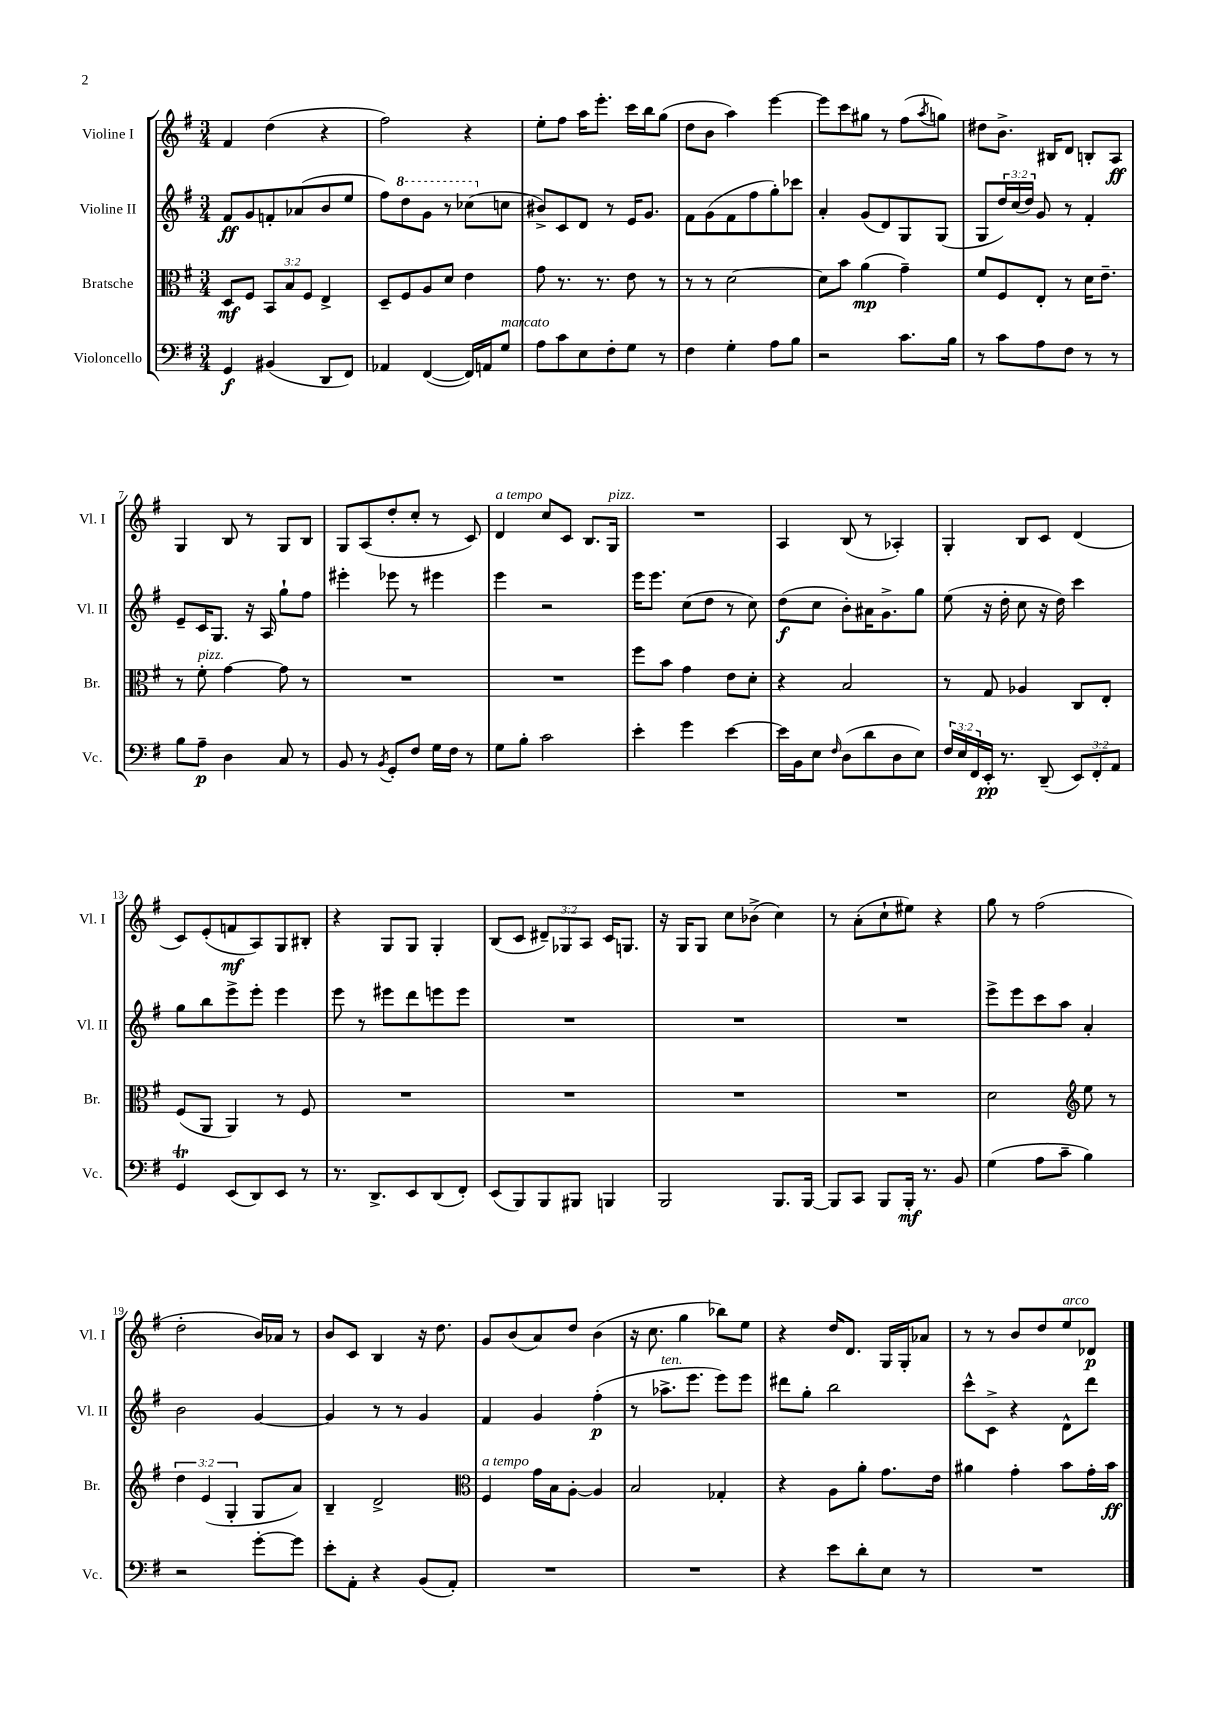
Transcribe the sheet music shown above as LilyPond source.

<<
\new StaffGroup <<
\new Staff = "s0" \with { instrumentName = "Violine I" shortInstrumentName = "Vl. I" } {
    \clef treble \key g \major \numericTimeSignature \time 3/4 \override Staff.TupletNumber.text = #tuplet-number::calc-fraction-text
    fis'4 d''4( r4 |
    fis''2) r4 |
    e''8-. fis''8 a''16 e'''8.-. c'''16 b''16 g''8( |
    d''8 b'8 a''4) e'''4~ |
    e'''8 c'''8 gis''8 r8 fis''8( \acciaccatura { a''8 } g''8) |
    dis''8 b'8.-> bis16 d'8 b8-. a8\ff |
    g4 b8 r8 g8 b8 |
    g8 a8( d''8-. c''8-. r8 c'8) |
    d'4^\markup { \italic "a tempo" } c''8 c'8 b8. g16^\markup { \italic "pizz." } |
    R2. |
    a4 b8( r8 aes4-.) |
    g4-. b8 c'8 d'4( |
    c'8) e'8-.( f'8\mf a8) g8 bis8-. |
    r4 g8 g8 g4-. |
    b8( c'8 \tuplet 3/2 { dis'8--) ges8 a8 } c'16 g8. |
    r16 g16 g8 c''8 bes'8->( c''4) |
    r8 a'8-.( c''8-! eis''8) r4 |
    g''8 r8 fis''2( |
    d''2-. b'16) aes'16 r8 |
    b'8 c'8 b4 r16 d''8. |
    g'8 b'8( a'8) d''8 b'4( |
    r16 c''8. g''4 bes''8) e''8 |
    r4 d''16 d'8. g16 g16-. aes'8 |
    r8 r8 b'8 d''8 e''8^\markup { \italic "arco" } des'8\p \bar "|." |
}
\new Staff = "s1" \with { instrumentName = "Violine II" shortInstrumentName = "Vl. II" } {
    \clef treble \key g \major \numericTimeSignature \time 3/4 \override Staff.TupletNumber.text = #tuplet-number::calc-fraction-text
    fis'8\ff g'8 f'8-. aes'8( b'8 e''8 |
    fis''8) \ottava #1 d'''8 g''8 r8 ces'''8( \ottava #0 c''!8 |
    bis'8->) c'8 d'8 r8 e'16 g'8. |
    fis'8 g'8( fis'8 fis''8 g''8-.) ces'''8 |
    a'4-. g'8( d'8) g8 g8( |
    g8 \tuplet 3/2 { d''16) c''16( d''16) } g'8 r8 fis'4-. |
    e'8-- c'16 g8. r16 a16 g''8-! fis''8 |
    eis'''4-. ees'''8 r8 eis'''4 |
    e'''4 r2 |
    e'''16 e'''8. c''8( d''8 r8 c''8) |
    d''8\f( c''8 b'8-.) ais'16 g'8.-> g''8 |
    e''8( r16 d''16-. c''8 r16 d''16) c'''4 |
    g''8 b''8 e'''8-> e'''8-. e'''4 |
    e'''8 r8 eis'''8 d'''8 e'''8 e'''8 |
    R2. |
    R2. |
    R2. |
    e'''8-> e'''8 c'''8 a''8 a'4-. |
    b'2 g'4~ |
    g'4 r8 r8 g'4 |
    fis'4 g'4 fis''4-.\p( |
    r8 aes''8.->^\markup { \italic "ten." } e'''8. e'''8) e'''8 |
    dis'''8 g''8-. b''2 |
    c'''8-^ c'8-> r4 d'8-^ d'''8 \bar "|." |
}
\new Staff = "s2" \with { instrumentName = "Bratsche" shortInstrumentName = "Br." } {
    \clef alto \key g \major \numericTimeSignature \time 3/4 \override Staff.TupletNumber.text = #tuplet-number::calc-fraction-text
    d8\mf fis8 \tuplet 3/2 { b,8 b8 fis8 } e4-> |
    d8-- fis8 a8 d'8 e'4 |
    g'8 r8. r8. e'8 r8 |
    r8 r8 d'2~ |
    d'8 b'8 a'4\mp( g'4--) |
    fis'8 fis8 e8-. r8 d'16 e'8.-- |
    r8 fis'8-.^\markup { \italic "pizz." } g'4~ g'8 r8 |
    R2. |
    R2. |
    fis''8 b'8 g'4 e'8 d'8-. |
    r4 b2 |
    r8 g8 aes4 c8 e8-. |
    fis8( a,8 a,4) r8 fis8 |
    R2. |
    R2. |
    R2. |
    R2. |
    d'2 \clef treble e''8 r8 |
    \tuplet 3/2 { d''4 e'4( g4-. } g8 a'8) |
    b4-- d'2-> |
    \clef alto fis4^\markup { \italic "a tempo" } g'16 b16 a8~-. a4 |
    b2 ges4-. |
    r4 a8 a'8-. g'8. e'16 |
    ais'4 g'4-. b'8 g'16-. b'16\ff \bar "|." |
}
\new Staff = "s3" \with { instrumentName = "Violoncello" shortInstrumentName = "Vc." } {
    \clef bass \key g \major \numericTimeSignature \time 3/4 \override Staff.TupletNumber.text = #tuplet-number::calc-fraction-text
    g,4\f bis,4( d,8 fis,8) |
    aes,4 fis,4~( fis,16) a,16 g8^\markup { \italic "marcato" } |
    a8 c'8 e8 fis8-. g8 r8 |
    fis4 g4-. a8 b8 |
    r2 c'8. b16 |
    r8 c'8 a8 fis8 r8 r8 |
    b8 a8--\p d4 c8 r8 |
    b,8 r8 \acciaccatura { b,8 } g,8-. fis8 g16 fis16 r8 |
    g8 b8-. c'2 |
    e'4-. g'4 e'4~ |
    e'16 b,16 e8 \grace { fis16 } d8( d'8 d8 e8) |
    \tuplet 3/2 { fis16 e16 fis,16 } e,16-.\pp r8. d,8--( \tuplet 3/2 { e,8) fis,8-. a,8 } |
    g,4\trill e,8( d,8) e,8 r8 |
    r8. d,8.-> e,8 d,8( fis,8-.) |
    e,8( b,,8) b,,8 bis,,8 b,,4 |
    b,,2 b,,8. b,,16~ |
    b,,8 c,8 b,,8 b,,16-.\mf r8. b,8 |
    g4( a8 c'8-- b4) |
    r2 g'8~-. g'8 |
    e'8-. a,8-. r4 b,8( a,8-.) |
    R2. |
    R2. |
    r4 e'8 d'8-. e8 r8 |
    R2. \bar "|." |
}
>>
>>
